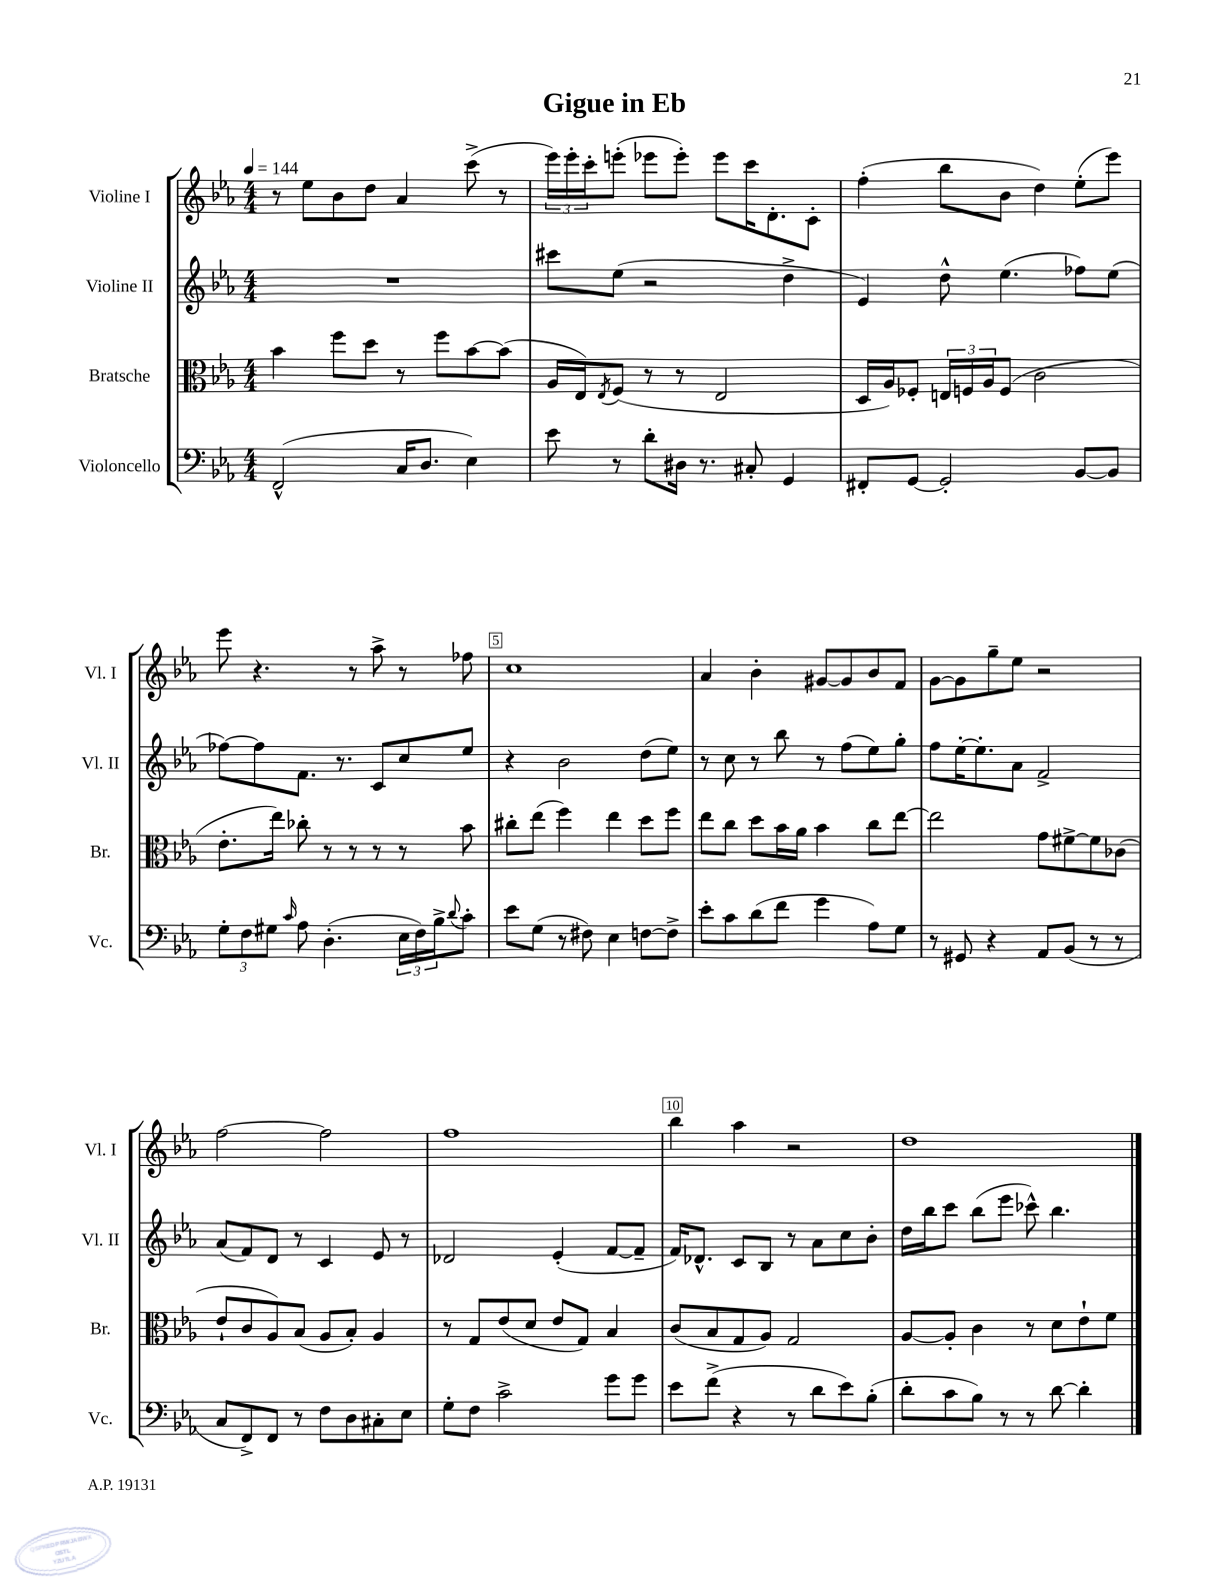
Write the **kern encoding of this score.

**kern	**kern	**kern	**kern
*staff4	*staff3	*staff2	*staff1
*clefF4	*clefC3	*clefG2	*clefG2
*k[b-e-a-]	*k[b-e-a-]	*k[b-e-a-]	*k[b-e-a-]
*M4/4	*M4/4	*M4/4	*M4/4
*MM144	*MM144	*MM144	*MM144
(2FF^^/	4b-\	1r	8r
.	.	.	8ee-\L
.	8ff\L	.	8b-\
.	8dd\J	.	8dd\J
16C/LK	8r	.	4a-/
8.D/J	.	.	.
.	8ff\L	.	.
4E-\)	[8b-\	.	(8ccc^\
.	(8b-\]J	.	8r
=	=	=	=
8e-\	16A-/LL	8ccc#\L	24eee-\LL)
.	.	.	24eee-'\
.	16E-/J)	.	.
.	.	.	24ccc'\J
.	8qE-/	.	.
8r	(8F/J	(8ee-\J	(8eee'\J
8d'\L	8r	2r	8eee-\L
16D#\Jk	8r	.	8eee-'\J)
8.r	.	.	.
.	2E-/	.	8eee-\L
8C#'/	.	.	16ccc\K
.	.	.	8.d'\
4GG/	.	4dd^\	.
.	.	.	8c'\J
=	=	=	=
8FF#'/L	16D/LL	4e-/)	(4ff'\
.	16A-/J)	.	.
[8GG/J	8F-'/J	.	.
2GG'/]	24E/LL	8dd^^\	8bb-\L
.	24F/	.	.
.	24A-/J	.	.
.	(8F/J	(4.ee-\	8b-\J
.	2c\	.	4dd\)
[8BB-/L	.	8ff-\L)	(8ee-'\L
8BB-/]J	.	(8ee-\J	8eee-\J)
=	=	=	=
12G'\L	8.e-'\L	[8ff-\L)	8eee-\
12F\	.	.	.
.	.	8ff-\]	4.r
12G#\J	.	.	.
.	16ee-\Jk)	.	.
16qqc/	.	.	.
8A-\	8cc-'\	8.f\J	.
(4.D'\	8r	.	.
.	.	8.r	.
.	8r	.	8r
.	8r	8c/L	8aa-^\
24E-\LL	8r	8cc/	8r
24F\)	.	.	.
24B-^\J	.	.	.
8qqd/	.	.	.
8c'\J	8b-\	8ee-/J	8ff-\
=	=	=	=
8e-\L	8cc#'\L	4r	1cc
(8G\J	(8ee-\J	.	.
8r	4ff\)	2b-\	.
8F#\)	.	.	.
4E-\	4ee-\	.	.
[8F\L	8dd\L	(8dd\L	.
8F^\]J	8ff\J	8ee-\J)	.
=	=	=	=
8e-'\L	8ee-\L	8r	4a-/
8c\	8cc\J	8cc\	.
(8d\	8dd\L	8r	4b-'\
8f\J	16b-\L	8bb-\	.
.	16a-\JJ	.	.
4g\	4b-\	8r	[8g#/L
.	.	(8ff\L	8g#/]
8A-\L)	8cc\L	8ee-\)	8b-/
8G\J	[8ee-\J	8gg'\J	8f/J
=	=	=	=
8r	2ee-\]	8ff\L	[8g\L
8GG#/	.	[16ee-'\K	8g\]
.	.	8.ee-'\]	.
4r	.	.	8gg~\
.	.	8a-\J	8ee-\J
8AA-/L	8g\L	2f^/	2r
(8BB-/J	[8f#^\	.	.
8r	8f#\]	.	.
8r	(8c-\J	.	.
=	=	=	=
8C/L	8e-`/L	(8a-/L	[2ff\
8FF^/)	8c/	8f/)	.
8FF/J	8A-/)	8d/J	.
8r	(8B-/J	8r	.
8F\L	8A-/L	4c/	2ff\]
8D\	8B-'/J)	.	.
8C#'\	4A-/	8e-/	.
8E-\J	.	8r	.
=	=	=	=
8G'\L	8r	2d-/	1ff
8F\J	8G/L	.	.
2c^\	(8e-/	.	.
.	8d/J	.	.
.	8e-/L	(4e-'/	.
.	8G/J)	.	.
8g\L	4B-/	[8f/L	.
8g\J	.	8f~/]J	.
=	=	=	=
8e-\L	(8c/L	16f/LK)	4bb-\
.	.	8.d-^^/J	.
(8f^\J	8B-/	.	.
4r	8G/	8c/L	4aa-\
.	8A-/J)	8B-/J	.
8r	2G/	8r	2r
8d\L	.	8a-\L	.
8e-\)	.	8cc\	.
(8B-'\J	.	8b-'\J	.
=	=	=	=
8d'\L	[8A-/L	16dd\LL	1dd
.	.	16bb-\J	.
8c\	8A-'/]J	8ccc\J	.
8B-\J)	4c\	(8bb-\L	.
8r	.	8eee-\J	.
8r	8r	8ccc-^^\)	.
[8d\	8d\L	4.bb-\	.
4d'\]	8e-`\	.	.
.	8f\J	.	.
==	==	==	==
*-	*-	*-	*-
